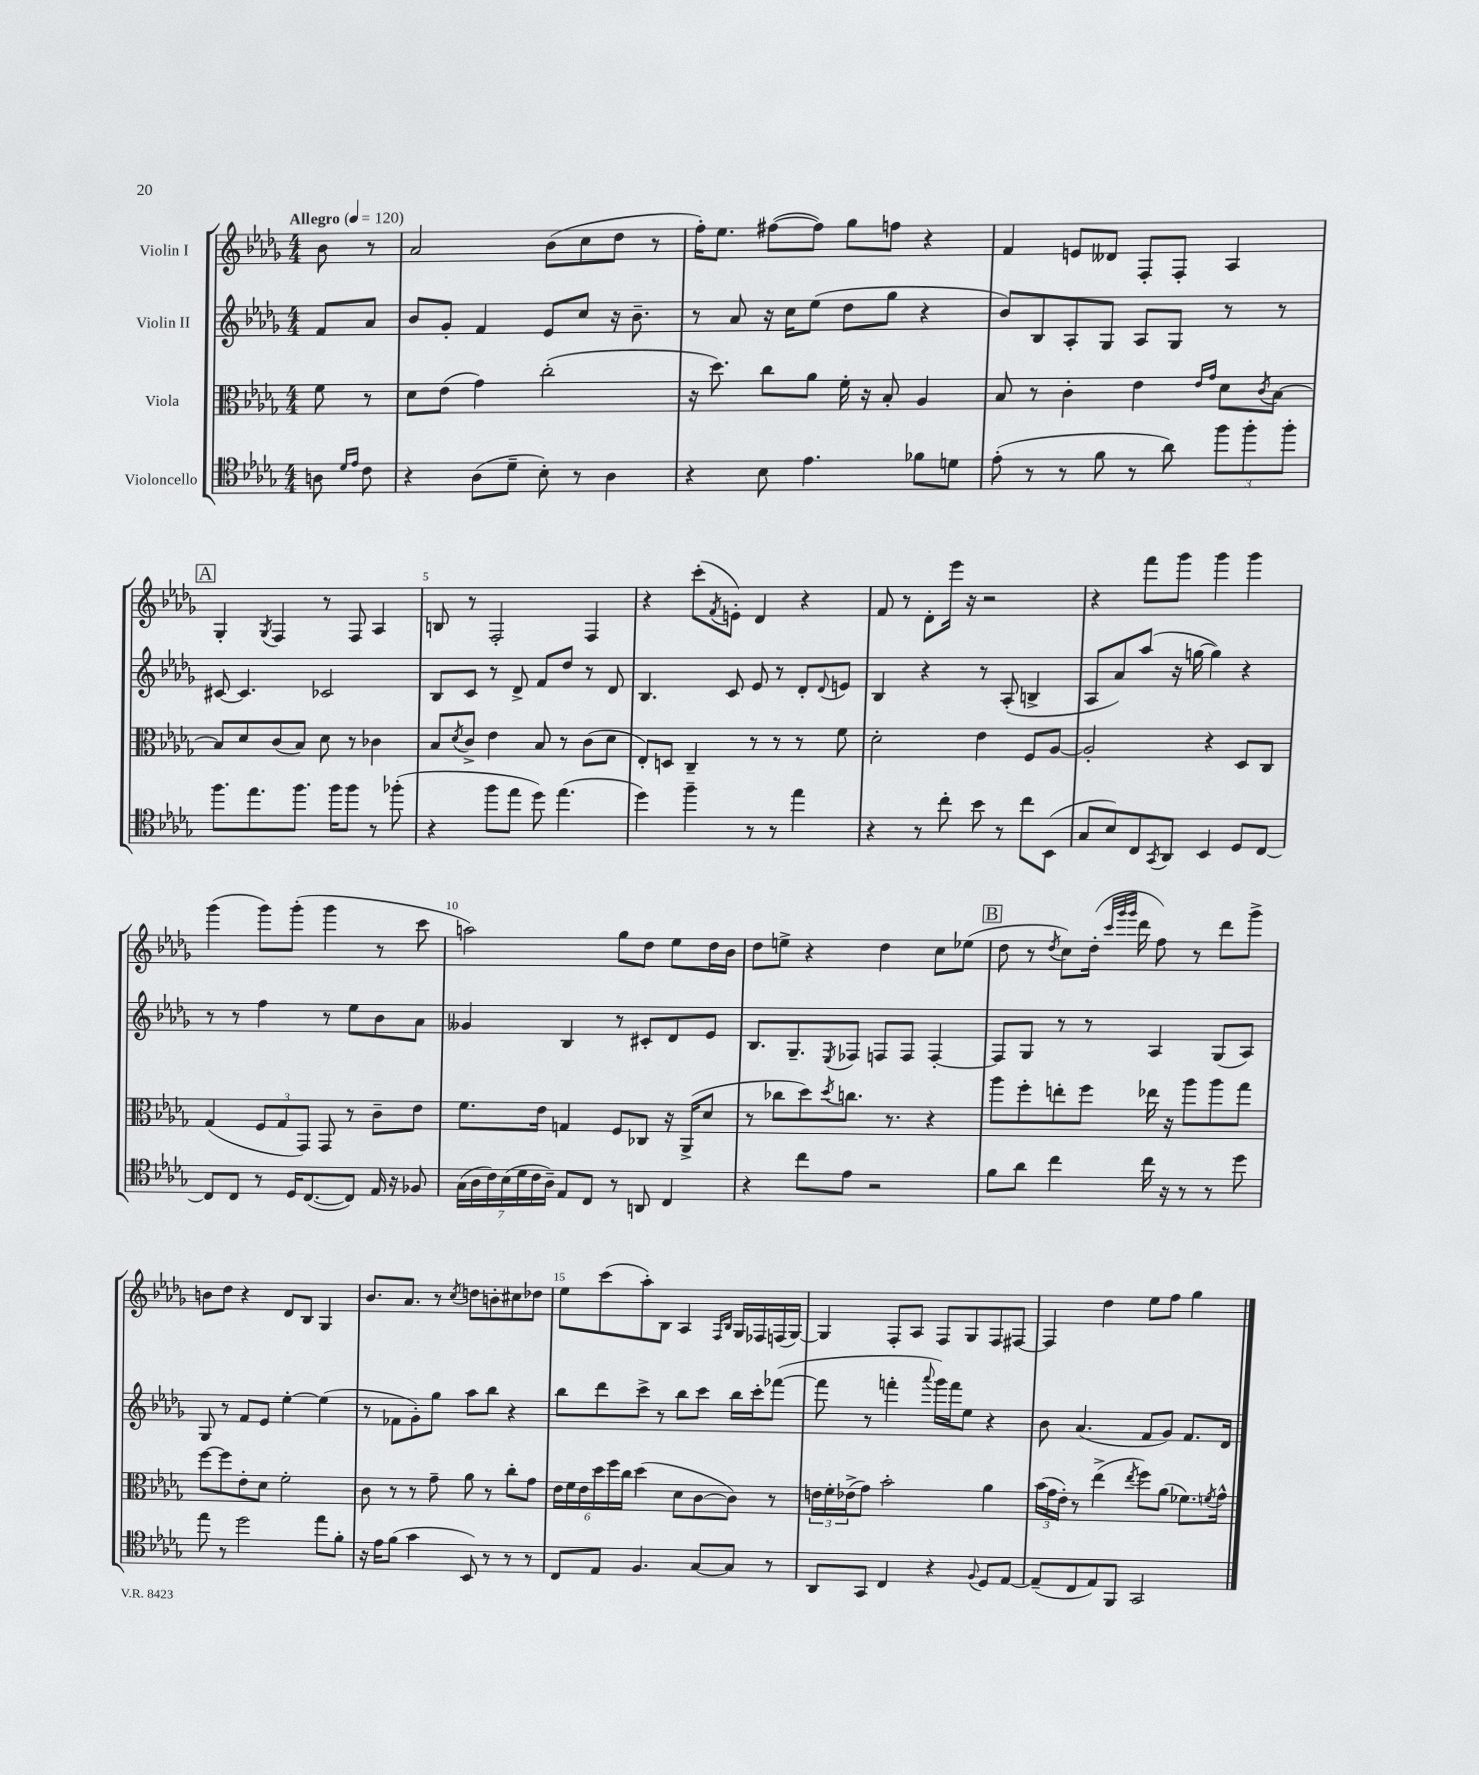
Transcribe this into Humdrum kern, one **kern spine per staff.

**kern	**kern	**kern	**kern
*staff4	*staff3	*staff2	*staff1
*clefC4	*clefC3	*clefG2	*clefG2
*k[b-e-a-d-g-]	*k[b-e-a-d-g-]	*k[b-e-a-d-g-]	*k[b-e-a-d-g-]
*M4/4	*M4/4	*M4/4	*M4/4
*MM120	*MM120	*MM120	*MM120
8A	8f	8f	8b-
16qqd-	.	.	.
16qqe-	.	.	.
8c	8r	8a-	8r
=	=	=	=
4r	8d-	8b-	2a-
.	(8e-	8g-'	.
(8A-	4g-)	4f	.
8d-~	.	.	.
8B-')	(2cc'	8e-	(8b-
8r	.	8cc	8cc
4A-	.	16r	8dd-
.	.	8.b-~	.
.	.	.	8r
=	=	=	=
4r	16r	8r	16ff')
.	8.dd-)	.	8.ee-
.	.	8a-	.
8B-	8cc	16r	([8ff#
.	.	16cc	.
4.e-	8a-	(8ee-	8ff#])
.	16f'	8dd-	8gg-
.	16r	.	.
.	8B-'	8gg-	8ff
8f-	4A-	4r	4r
8d	.	.	.
=	=	=	=
(8e-'	8B-	8b-)	4f
8r	8r	8B-	.
8r	4c'	8A-'	8e
8f	.	8G-	8d--
8r	4e-	8A-	8F'
8a-)	.	8G-	8F'
.	16qqe-	.	.
.	16qqg-	.	.
12ff	8d-	8r	4A-
12ff'	.	.	.
.	8qc	.	.
.	[8B-	8r	.
12ff'	.	.	.
=	=	=	=
8.ff	8B-]	[8c#	4G-'
.	8d-	4.c#]	.
8.ee-	.	.	.
.	.	.	8qG-
.	(8c	.	4F
8.ff	8B-)	.	.
.	8d-	2c-	8r
16ff	.	.	.
8ff	8r	.	8F
8r	4c-	.	4A-
(8ff-'	.	.	.
=	=	=	=
4r	8B-	8B-	8B
.	8qd-	.	.
.	8c^	8c	8r
8ff	4e-	8r	2F'
8ee-	.	8d-^	.
8dd-)	8B-	8f	.
(4.ee-	8r	8dd-	.
.	(8c	8r	4F
.	8d-	8d-	.
=	=	=	=
4dd-)	8E-')	4.B-	4r
.	8D	.	.
4ff~	4C~	.	(8ccc'
.	.	.	8qf
.	.	8c	8e')
8r	8r	8e-	4d-
8r	8r	8r	.
4ee-	8r	8d-'	4r
.	.	8qqd-	.
.	8f	8e	.
=	=	=	=
4r	2d-'	4B-	8f
.	.	.	8r
8r	.	4r	8d-'
8cc'	.	.	16eee-
.	.	.	16r
8b-	4e-	8r	2r
8r	.	(8A-'	.
8cc	8F	4B^	.
(8BB-	[8A-	.	.
=	=	=	=
8G-	2A-']	8A-	4r
8B-)	.	8a-)	.
8C	.	(8aa-	8fff
8qGG-	.	.	.
8AA-	.	16r	8ggg-
.	.	[16gg	.
4BB-	4r	4gg])	4ggg-
8D-	8D-	4r	4ggg-
[8C	8C	.	.
=	=	=	=
8C]	(4G-	8r	(4ggg-
8C	.	8r	.
8r	12F	4ff	8ggg-)
.	12G-	.	.
16D-	.	.	(8ggg-'
.	12GG-)	.	.
([8.C	.	.	.
.	8GG-	8r	4ggg-
8C])	8r	8ee-	.
16E-	8c~	8b-	8r
16r	.	.	.
8F-	8e-	8a-	8ccc
=	=	=	=
(28G-	8.f	4g--	2aa)
28A-	.	.	.
28c)	.	.	.
(28B-	.	.	.
28d-	.	.	.
28c	.	.	.
.	16e-	.	.
28A-~)	.	.	.
8E-	4G	4B-	.
8C	.	.	.
8r	8F	8r	8gg-
8AA	8C-	8c#'	8dd-
4C	16r	8d-	8ee-
.	(16AA-^	.	.
.	8d-	8e-	16dd-
.	.	.	16b-
=	=	=	=
4r	8r	8.B-	8dd-
.	8cc-	.	8ee^
.	.	8.G-~	.
8cc	8dd-)	.	4r
.	8qdd-	8qE-	.
8e-	8.cc	8F-	.
2r	.	8F	4dd-
.	8.r	.	.
.	.	8F	.
.	4r	[4F'	8cc
.	.	.	(8ee-
=	=	=	=
8f	8aa-	8F]	8dd-
8a-	8ff'	8G-	8r
.	.	.	8qdd-
4cc	8ee'	8r	8cc)
.	8ff	8r	(16dd-'
.	.	.	32qqccc
.	.	.	32qqggg-
.	.	.	32qqggg-
.	.	.	16ddd-
16cc	16ee-	4A-	8ff)
16r	16r	.	.
8r	8aa-	.	8r
8r	8aa-	(8G-	8ddd-
8dd-	8gg-	8A-)	8ggg-^
=	=	=	=
8ee-	[8ff	8G-	8b
8r	8ff]	8r	8dd-
2dd-	8e-'	8f	4r
.	8d-	8e-	.
.	2f'	[4ee-'	8d-
.	.	.	8B-
8ee-	.	(4ee-]	4G-
8f'	.	.	.
=	=	=	=
16r	8c	8r	8.b-
16e-	.	.	.
(8f	8r	8f-	.
.	.	.	8.a-
4g-	8r	8g-')	.
.	8g-~	8gg-	8r
.	.	.	8qcc
8BB-)	8a-	8aa-	8dd
8r	8r	8bb-	8b'
8r	8cc'	4r	8cc#
8r	8g-	.	8dd-
=	=	=	=
8C	24e-	8bb-	8ee-
.	24f	.	.
.	24e-	.	.
8E-	24dd-	8ddd-	(8ccc
.	24ff	.	.
.	24cc	.	.
4.F	(4dd-	8ccc^	8aa-')
.	.	8r	8B-
.	8d-	8bb-	4A-
[8G-	[8c	8ccc	.
.	.	.	16qqF
.	.	.	16qqB-
8G-]	8c])	16bb-	16G-
.	.	16ccc'	16F-
8r	8r	([8fff-	(16F
.	.	.	[16G-)
=	=	=	=
8AA-	24e	8fff-]	4G-]
.	24f'	.	.
.	(24e-^	.	.
8GG-	8g-)	8r	.
4C	2b-'	4fff'	8F'
.	.	.	8A-
.	.	8qqaaa-	.
4r	.	16ggg-)	8F
.	.	16fff	.
.	.	8ee-	8G-
8qqF	.	.	.
8D-	4a-	4r	8F
[8E-	.	.	[8F#
=	=	=	=
(8E-~]	(24b-	8b-	4F#]
.	24g-	.	.
.	24e-')	.	.
8C	8r	(4.a-	.
8E-)	(4ee-^	.	4dd-
8FF	.	.	.
.	8qee-	.	.
2GG-	8ff)	8f	8ee-
.	(8a-	8g-)	8ff
.	8.f-)	8.f	4gg-
.	8qf	.	.
.	16g-^^	16d-	.
==	==	==	==
*-	*-	*-	*-
